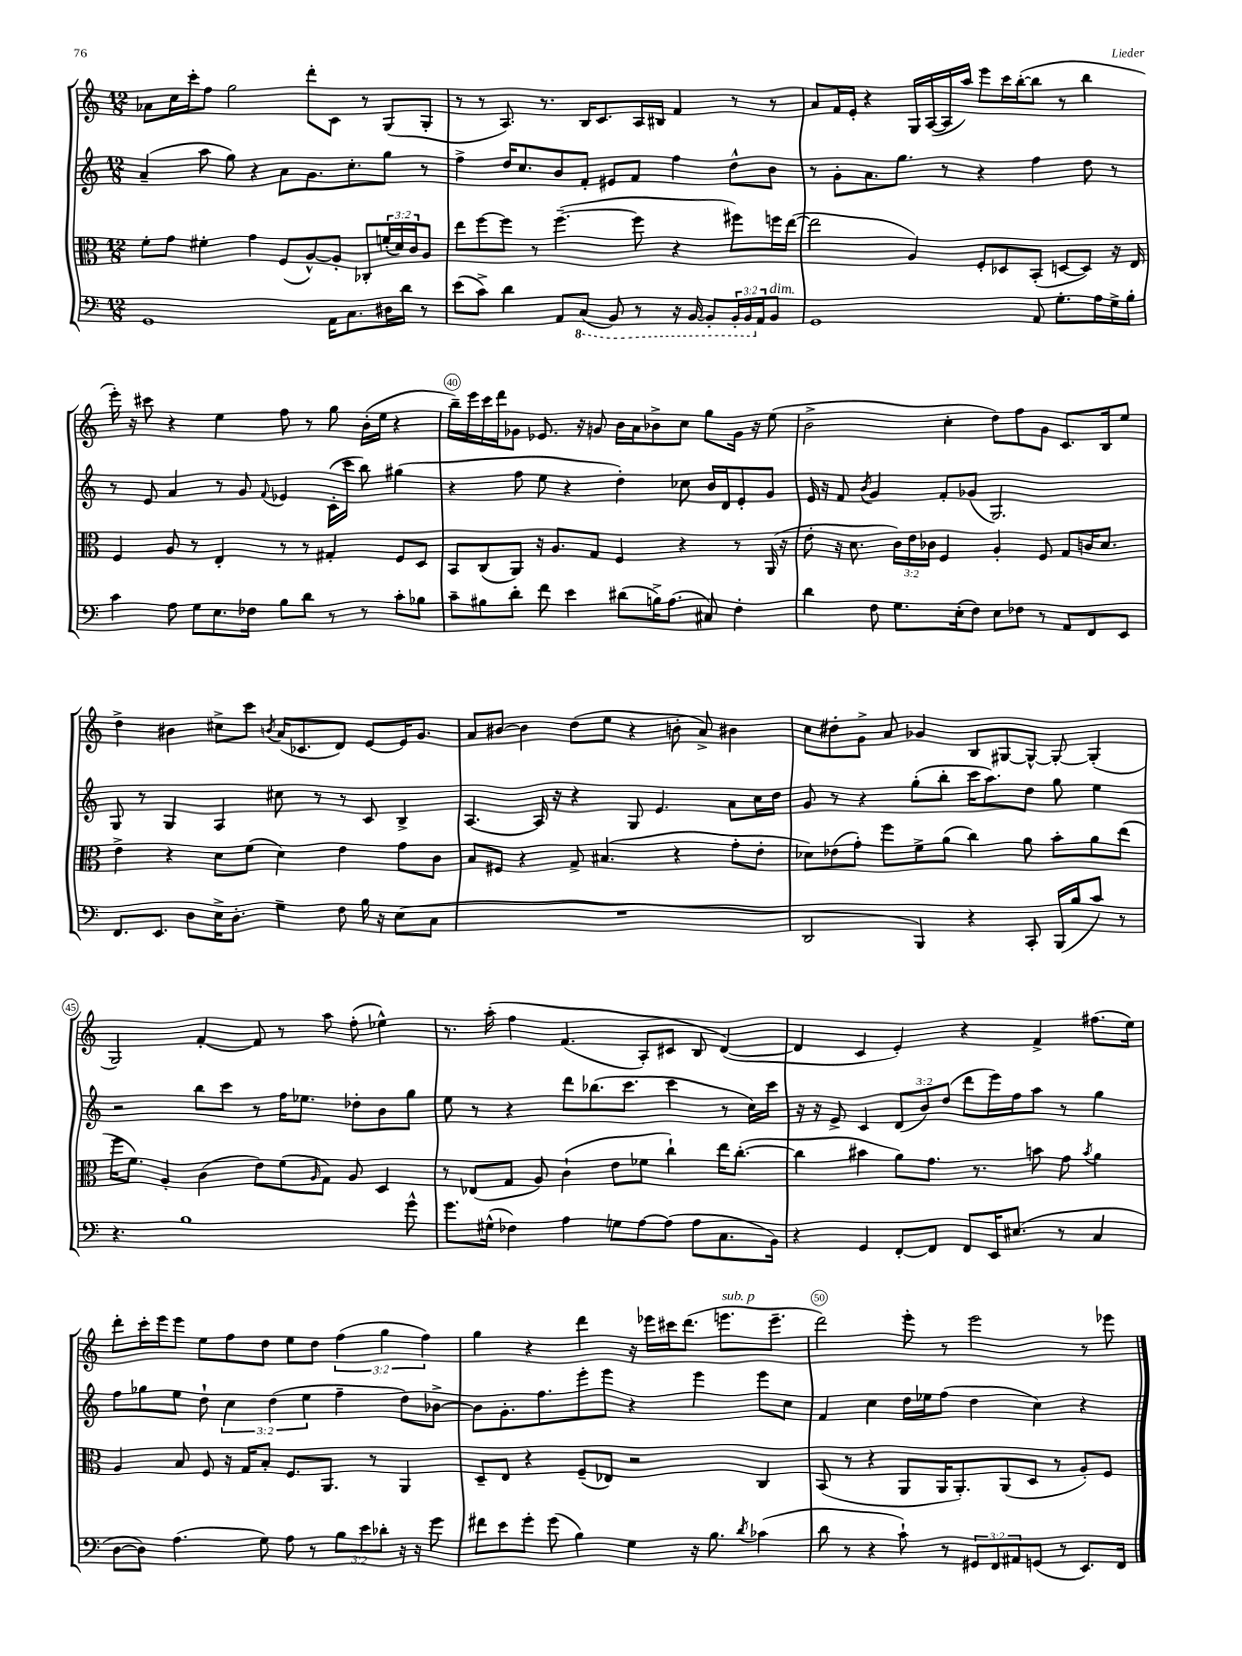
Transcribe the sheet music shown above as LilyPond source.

<<
\new StaffGroup <<
\new Staff = "s0" {
    \clef treble \key c \major \numericTimeSignature \time 12/8 \override Staff.TupletNumber.text = #tuplet-number::calc-fraction-text
    aes'8 c''16 c'''16-. f''8 g''2 d'''8-. c'8 r8 g8( g8-. |
    r8 r8 a8.) r8. b16 c'8. a16 bis16 f'4 r8 r8 |
    a'8 f'16 e'16-. r4 g16 a16~( a16 a''16) e'''8 c'''16 b''16~-.( b''8 r8 b''4 |
    e'''16-.) r16 cis'''8 r4 e''4 f''8 r8 g''8 b'16-.( e''16 r4 |
    b''16--) e'''16 c'''16 d'''16 ges'8 ees'8. r16 g'8 b'16 a'16 bes'8-> c''8 g''8 g'16 r16 e''8( |
    b'2-> c''4-. d''8) f''8 g'8 c'8. b16 e''8 |
    d''4-> bis'4 cis''8-> c'''8 \acciaccatura { b'8 } a'16( ces'8. d'8) e'8~ e'16 g'8. |
    a'8 bis'8~ bis'4 d''8( e''8 r4 b'8-. a'8->) bis'4 |
    c''8 dis''8-. g'8-> a'8 ges'4 b8 gis8~ gis8~-^ gis8~-. gis4-.( |
    g2) f'4~-. f'8 r8 a''8 f''8-.( ees''4-^) |
    r8. a''16-.\( f''4 f'4.( a8-.) cis'8 b8 d'4~(\) |
    d'4 c'4 e'4-.) r4 f'4-> fis''8.( e''16) |
    d'''8-. c'''16-. e'''16 e'''8 e''8 f''8 d''8 e''8 d''8 \tuplet 3/2 { f''4( g''4 f''4) } |
    g''4 r4 d'''4 r16 ees'''16 cis'''16 d'''8.( e'''8.^\markup { \italic "sub. p" } e'''8.-- |
    d'''2) e'''8-. r8 e'''2 r8 ees'''8 \bar "|." |
}
\new Staff = "s1" {
    \clef treble \key c \major \numericTimeSignature \time 12/8 \override Staff.TupletNumber.text = #tuplet-number::calc-fraction-text
    a'4--( a''8 g''8) r4 a'8 g'8. c''8.-. g''8 r8 |
    f''4-> d''16 c''8. b'8 f'8-. eis'8 f'8 f''4 d''8-^ b'8 |
    r8 g'8-. a'8. g''8. r8 r4 f''4 d''8 r8 |
    r8 e'8 a'4 r8 g'8 \appoggiatura { f'8 } ees'4 c'16-.( c'''16 b''8) gis''4( |
    r4 f''8 e''8 r4 d''4-.) ces''8 b'16 d'16 e'8-. g'8 |
    e'16 r16 f'8 \acciaccatura { b'8 } g'4 f'8-. ges'8( g2.) |
    g8 r8 g4 a4 cis''8 r8 r8 c'8 b4-> |
    a4.~ a16 r16 r4 g8 e'4. a'8 c''16 d''16 |
    g'8 r8 r4 g''8-.( b''8-. c'''16 a''8.) d''8 g''8 e''4 |
    r2 b''8 c'''8 r8 f''16 ees''8. des''8-. b'8 g''8 |
    e''8 r8 r4 d'''8 bes''8.( c'''8. c'''4 r8 c''16) c'''16 |
    r16 r16 e'8-> c'4 \tuplet 3/2 { d'8( b'8) d''8( } d'''8 e'''16) f''16 a''8 r8 g''4 |
    f''8 ges''8 e''8 d''8-! \tuplet 3/2 { c''4 d''4( e''4 } f''4-- d''8) bes'8~-> |
    bes'8 g'8.-. f''8. e'''8-. e'''8 r4 e'''4 e'''8 c''8 |
    f'4 c''4 d''16 ees''16 f''8( d''4 c''4) r4 \bar "|." |
}
\new Staff = "s2" {
    \clef alto \key c \major \numericTimeSignature \time 12/8 \override Staff.TupletNumber.text = #tuplet-number::calc-fraction-text
    f'8-. g'8 fis'4-. g'4 f8( a8~-^) a8-. ces8-. \tuplet 3/2 { f'16-.( d'16) c'16 } a8 |
    e''8 f''8~ f''8 r8 f''4.~--( f''8 r4 fis''8) f''16 e''16~( |
    e''2 a4) f8-. des8 b,8-.( d8~ d8) r16 e16 |
    f4 a8 r8 e4-. r8 r8 gis4-. f8 d8 |
    b,8 c8( a,8) r16 a8. g8 f4 r4 r8 a,16( r16 |
    e'8-. r16 d'8. \tuplet 3/2 { c'16) e'16 ces'16 } f4 a4-. f8 g8 c'16 d'8. |
    e'4-> r4 d'8 f'8( d'4) e'4 g'8 c'8 |
    b8 fis8 r4 g8-> bis4.( r4 g'8-. e'8-. |
    des'8) ees'8( g'8-.) f''8 f'8-> a'8( c''4) a'8 b'8-. a'8 e''8( |
    f''16 f'8.) a4-. c'4( e'8) f'8( \grace { a16 } g8) a8 d4 |
    r8 ees8( g8 a8) c'4-!( e'8 fes'8 c''4-!) e''16 c''8.~-.( |
    c''4 bis'4 a'8) g'8. r8. b'8 g'8 \acciaccatura { b'8 } a'4 |
    a4 b8 f8 r16 g16 b8-. f8. a,8. r8 a,4 |
    d8-- e8 r4 f8--( ees8) r2 c4 |
    b,8( r8 r4 a,8 a,16 a,8.-.) a,8( d8 r8 a8-.) f8 \bar "|." |
}
\new Staff = "s3" {
    \clef bass \key c \major \numericTimeSignature \time 12/8 \override Staff.TupletNumber.text = #tuplet-number::calc-fraction-text
    g,1 a,16 c8. dis16 d'16 r8 |
    e'8( c'8->) d'4 a,8 \ottava #-1 c,8( b,,8) r8 r16 b,,16~ b,,8-. \tuplet 3/2 { b,,16-. b,,16 \ottava #0 a,16 } b,8^\markup { \italic "dim." } |
    g,1 a,8 g8.-. a16 g16-> b16-. |
    c'4 a8 g8 e8. fes16 b8 d'8 r8 r8 c'8-. bes8 |
    c'8-- bis8 d'8-. f'8 e'4 dis'8( b16->) a8.( cis8) f4-. |
    d'4 f8 g8. e16-.( f8) e8 fes8 r8 a,8 f,8 e,8 |
    f,8. e,8. d8 e16-> d8.-. g4-- f8 b16 r16 e8( c8 |
    R1. |
    d,2 b,,4) r4 c,8-. b,,16( b16 c'8) r8 |
    r4. b1 g'8-^ |
    g'8. gis16-^( fes4) a4 g8 a8~ a8( a8 c8. b,16) |
    r4 g,4 f,8~-. f,8 f,8 e,16 eis8.( r8 c4 |
    d8~ d8) a4.( g8) a8 r8 \tuplet 3/2 { b8 e'8 des'8-. } r16 r16 g'8 |
    fis'8 e'8 g'8-. g'8( b4) g4 r16 b8. \acciaccatura { d'8 } ces'4( |
    d'8 r8 r4 c'8-!) r8 \tuplet 3/2 { gis,8 f,8 ais,8 } g,8( r8 e,8.) f,16 \bar "|." |
}
>>
>>
\layout { \context { \Score currentBarNumber = #36 \override BarNumber.break-visibility = ##(#f #t #t) barNumberVisibility = #(every-nth-bar-number-visible 5) \override BarNumber.stencil = #(make-stencil-circler 0.1 0.3 ly:text-interface::print) } }
